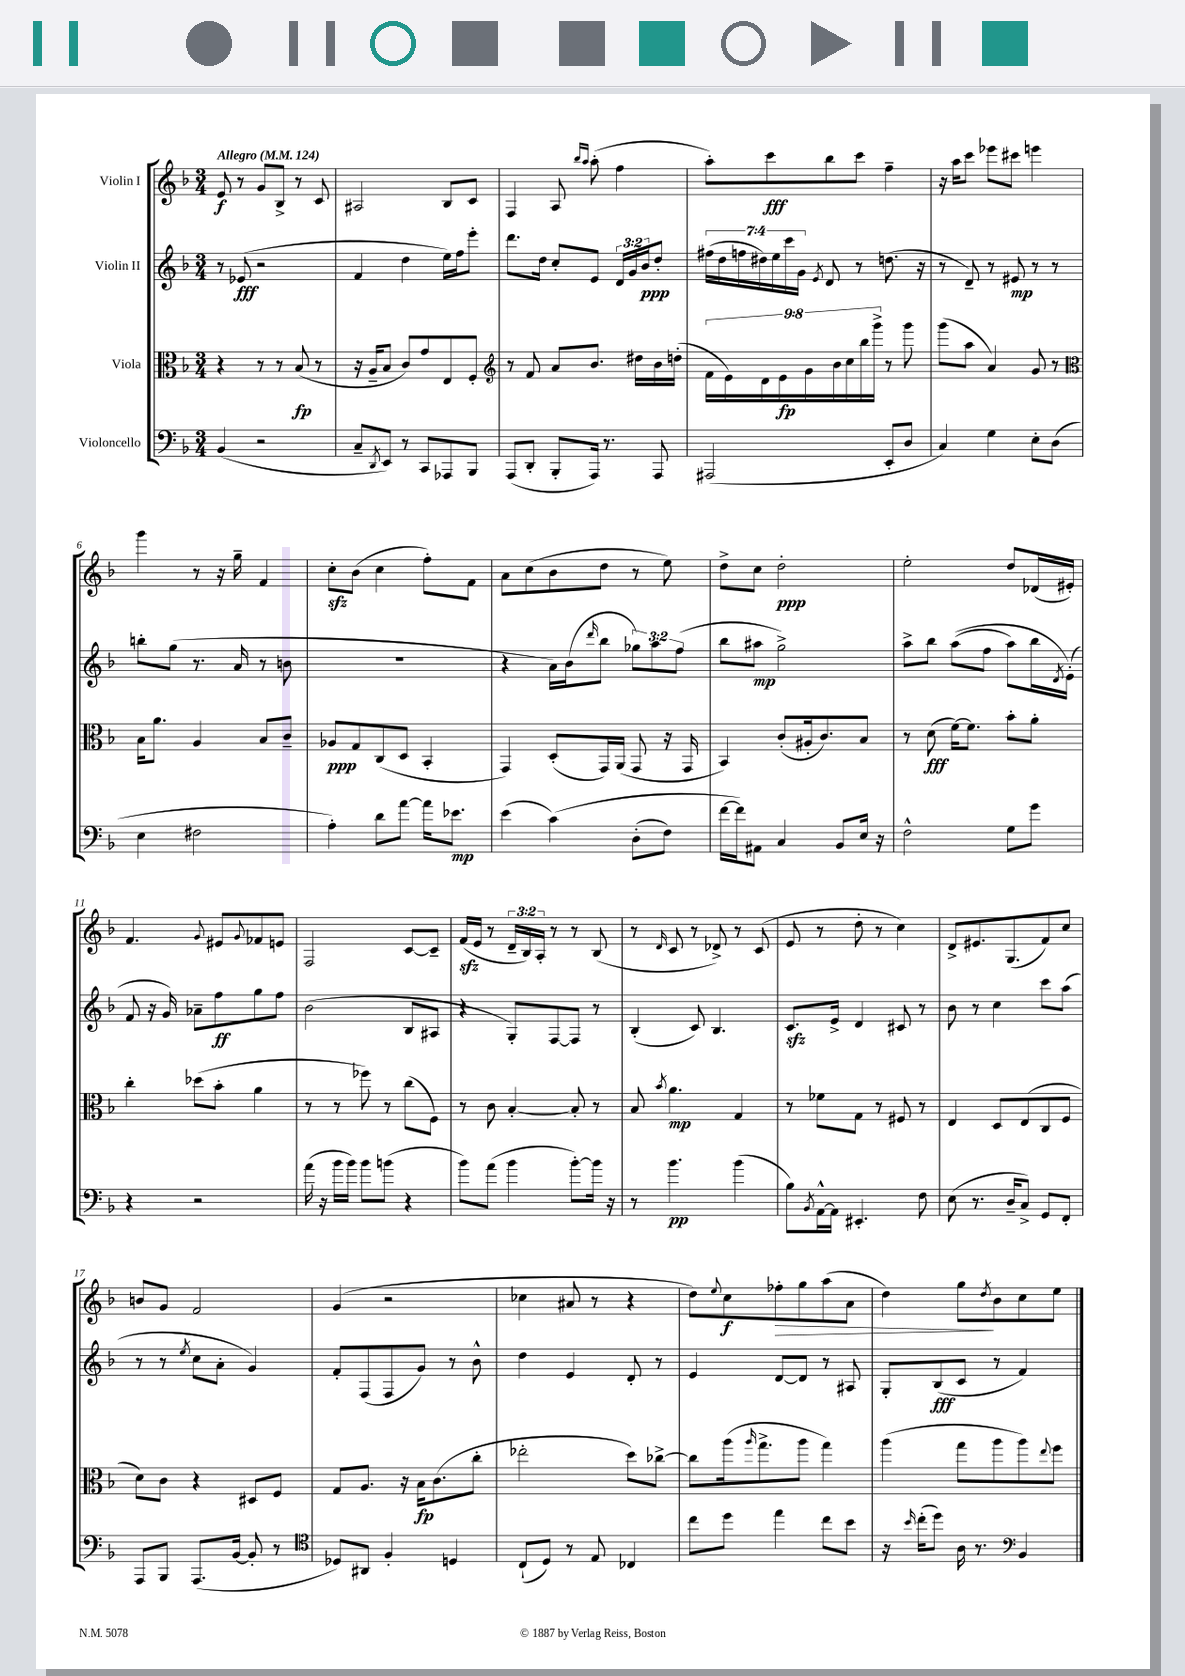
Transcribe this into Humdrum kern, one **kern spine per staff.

**kern	**dynam	**kern	**dynam	**kern	**dynam	**kern	**dynam
*part4	*part4	*part3	*part3	*part2	*part2	*part1	*part1
*staff4	*staff4	*staff3	*staff3	*staff2	*staff2	*staff1	*staff1
*I"Violoncello	*	*I"Viola	*	*I"Violin II	*	*I"Violin I	*
*clefF4	*	*clefC3	*	*clefG2	*	*clefG2	*
*k[b-]	*	*k[b-]	*	*k[b-]	*	*k[b-]	*
*M3/4	*	*M3/4	*	*M3/4	*	*M3/4	*
*MM124	*	*MM124	*	*MM124	*	*MM124	*
=1	=1	=1	=1	=1	=1	=1	=1
!	!	!	!	!	!	!LO:TX:a:B:t=Allegro	!
(4BB-/	.	4r	.	8r	.	8e/	f
.	.	.	.	(8e-X/	fff	8r	.
2r	.	8r	.	2r	.	8g/L	.
.	.	8r	.	.	.	8B-^/J	.
.	.	(8B-/	fp	.	.	8r	.
.	.	8r	.	.	.	8c/	.
=2	=2	=2	=2	=2	=2	=2	=2
8C~/L	.	16r	.	4f/	.	2A#X/	.
.	.	16A~/KL	.	.	.	.	.
8qDD/	.	.	.	.	.	.	.
8EE/J)	.	8B-/J	.	.	.	.	.
8r	.	8c/L)	.	4dd\	.	.	.
8CC/L	.	8g/	.	.	.	.	.
8AAA-X/	.	8E/	.	16ee\LL)	.	8B-/L	.
.	.	.	.	16ff\J	.	.	.
8BBB-/J	.	8F'/J	.	8eee'\J	.	8c/J	.
=3	=3	=3	=3	=3	=3	=3	=3
*	*	*clefG2	*	*	*	*	*
(8AAA/L	.	8r	.	8.ddd\L	.	4F/	.
8DD'/J	.	8f/	.	.	.	.	.
.	.	.	.	16dd\Jk	.	.	.
8BBB-'/L	.	8a/L	.	8cc'/L	.	8A/	.
.	.	.	.	.	.	16qqbb-/LL	.
.	.	.	.	.	.	16qqaa/JJ	.
16AAA/Jk)	.	8.b-/J	.	8e/J	.	(8aa'\	.
8.r	.	.	.	.	.	.	.
.	.	.	.	24d/LL	.	4ff\	.
.	.	.	.	24g/	.	.	.
.	.	16dd#X\LL	.	.	.	.	.
.	.	.	.	24b-/J	ppp	.	.
8AAA/	.	16b-\	.	8dd'/J	.	.	.
.	.	(16ddn'\JJ	.	.	.	.	.
=4	=4	=4	=4	=4	=4	=4	=4
(2AAA#X/	.	18f\LL	.	(28ff#X\LL	.	8aa'\L)	.
.	.	.	.	28dd\	.	.	.
.	.	18e\)	.	.	.	.	.
.	.	.	.	28ffn\	.	.	.
.	.	.	.	28dd#X\)	.	.	.
.	.	18d\	.	.	.	.	.
.	.	.	.	.	.	8ccc\	fff
.	.	.	.	28ee\	.	.	.
.	.	18e\	fp	.	.	.	.
.	.	.	.	28ccc\	.	.	.
.	.	.	.	28g\JJ	.	.	.
.	.	18g\	.	.	.	.	.
.	.	.	.	8qe/	.	.	.
.	.	.	.	8d/	.	8bb-\	.
.	.	18b-\	.	.	.	.	.
.	.	18cc\	.	.	.	.	.
.	.	.	.	8r	.	8ccc\J	.
.	.	18bb-\	.	.	.	.	.
.	.	18ggg^\JJ	.	.	.	.	.
8EE'/L	.	8r	.	(8.ddn\	.	4ff~\	.
8D/J	.	8ggg\	.	.	.	.	.
.	.	.	.	16r	.	.	.
=5	=5	=5	=5	=5	=5	=5	=5
4C/)	.	(8ggg\L	.	8r	.	16r	.
.	.	.	.	.	.	16aa\KL	.
.	.	8aa\J	.	8d~/)	.	8ccc\J	.
4G\	.	4a/)	.	8r	.	8eee-X\L	.
.	.	.	.	8e#X/	mp	8ccc#X\J	.
8E'\L	.	8g/	.	8r	.	4eeen\	.
(8D\J	.	8r	.	8r	.	.	.
!!LO:LB:g=z
=6	=6	=6	=6	=6	=6	=6	=6
*	*	*clefC3	*	*	*	*	*
4E\	.	16B-\KL	.	8bbn'\L	.	4ggg\	.
.	.	8.a\J	.	.	.	.	.
.	.	.	.	(8gg\J	.	.	.
2F#X\	.	4A/	.	8.r	.	8r	.
.	.	.	.	.	.	16r	.
.	.	.	.	16a/	.	16gg~\	.
.	.	8B-/L	.	8r	.	4f/	.
.	.	8c~/J	.	8bn\	.	.	.
=7	=7	=7	=7	=7	=7	=7	=7
4A'\)	.	8A-X/L	ppp	2.r	.	8cczz'\L	.
.	.	8G/	.	.	.	(8b-\J	.
8d\L	.	(8C/	.	.	.	4cc\	.
[8a\J	.	8D/J	.	.	.	.	.
16a\KL]	.	4BB-'/	.	.	.	8ff'\L)	.
8.e-X\J	mp	.	.	.	.	.	.
.	.	.	.	.	.	8f\J	.
=8	=8	=8	=8	=8	=8	=8	=8
(4e\	.	4GG/)	.	4r	.	8a\L	.
.	.	.	.	.	.	(8cc\	.
(4c\)	.	(8D'/L	.	16a\LL)	.	8b-\	.
.	.	.	.	(16b-\J	.	.	.
.	.	.	.	16qqddd/	.	.	.
.	.	16GG/L)	.	8bb-\J	.	8dd\J	.
.	.	(16AA/JJ	.	.	.	.	.
(8D'\L	.	8GG/	.	12gg-X\L)	.	8r	.
.	.	.	.	12aa\	.	.	.
8F\J)	.	16r	.	.	.	8ee\)	.
.	.	.	.	(12ff\J	.	.	.
.	.	16GG/	.	.	.	.	.
=9	=9	=9	=9	=9	=9	=9	=9
[16f\LL	.	4BB-/)	.	8bb-\L	.	8dd^\L	.
16f\J])	.	.	.	.	.	.	.
8AA#X\J	.	.	.	8aa#X\J	mp	8cc\J	.
4C/	.	(8c'/L	.	2gg^\)	.	2dd'\	ppp
.	.	16A#X'/k	.	.	.	.	.
.	.	8.c/)	.	.	.	.	.
8BB-/L	.	.	.	.	.	.	.
16E/Jk	.	8B-/J	.	.	.	.	.
16r	.	.	.	.	.	.	.
=10	=10	=10	=10	=10	=10	=10	=10
2F^^\	.	8r	.	8aa^\L	.	2ee'\	.
.	.	(8d\	fff	8bb-\J	.	.	.
.	.	[16f\KL)	.	((8aa\L	.	.	.
.	.	8.f\J]	.	.	.	.	.
.	.	.	.	8ff\J	.	.	.
8G\L	.	8b-'\L	.	8aa\L)	.	8dd/L	.
8g\J	.	8a'\J	.	16bb-\L	.	(16d-X/L	.
.	.	.	.	8qd/	.	.	.
.	.	.	.	(16e'\JJ)	.	16e#X'/JJ)	.
!!LO:LB:g=z
=11	=11	=11	=11	=11	=11	=11	=11
4r	.	4cc'\	.	8f/	.	4.f/	.
.	.	.	.	16r	.	.	.
.	.	.	.	16g/)	.	.	.
2r	.	(8dd-X\L	.	8a-X~\L	.	.	.
.	.	.	.	.	.	8qqg/	.
.	.	8b-'\J	.	8ff\	ff	8e#X/L	.
.	.	.	.	.	.	8qqg/	.
.	.	4a\	.	8gg\	.	8f-X/	.
.	.	.	.	8ff\J	.	8en/J	.
=12	=12	=12	=12	=12	=12	=12	=12
(16a\	.	8r	.	(2b-\	.	2F/	.
16r	.	.	.	.	.	.	.
16b-\LL	.	8r	.	.	.	.	.
16b-\JJ)	.	.	.	.	.	.	.
8b-\L	.	8ff-X\)	.	.	.	.	.
(8bn\J	.	8r	.	.	.	.	.
4r	.	(8cc\L	.	8B-/L	.	[8c/L	.
.	.	8F\J)	.	8A#X/J	.	8c~/J]	.
=13	=13	=13	=13	=13	=13	=13	=13
8b-\L)	.	8r	.	4r	.	(16fzz/LL	.
.	.	.	.	.	.	16e/JJ	.
(8a\J	.	8c\	.	.	.	8r	.
4b-\	.	[4B-'/	.	8G'/L)	.	24d~/LL	.
.	.	.	.	.	.	24B-/)	.
.	.	.	.	.	.	24A'/JJ	.
.	.	.	.	[8F/	.	8r	.
[8b-'\L)	.	8B-'/]	.	8F/J]	.	8r	.
16b-\Jk]	.	8r	.	8r	.	(8B-/	.
16r	.	.	.	.	.	.	.
=14	=14	=14	=14	=14	=14	=14	=14
8r	.	8B-/	.	(4B-'/	.	8r	.
.	.	8qb-/	.	.	.	16qqd/	.
4.b-\	pp	4.a\	mp	.	.	8c/	.
.	.	.	.	8c/)	.	8r	.
.	.	.	.	4.B-/	.	8d-X^/)	.
(4b-\	.	4G/	.	.	.	8r	.
.	.	.	.	.	.	(8c/	.
=15	=15	=15	=15	=15	=15	=15	=15
8B-\L)	.	8r	.	8.czz/L	.	8e/	.
8qBB-/	.	.	.	.	.	.	.
[16AA^^\L	.	8f-X\L	.	.	.	8r	.
16AA\JJ]	.	.	.	16e^/Jk	.	.	.
4.EE#X'/	.	8G\J	.	4d/	.	8dd'\	.
.	.	8r	.	.	.	8r	.
.	.	8F#X/	.	8c#X/	.	4cc\)	.
8F\	.	8r	.	8r	.	.	.
=16	=16	=16	=16	=16	=16	=16	=16
(8E\	.	4E/	.	8b-\	.	8d^/L	.
8.r	.	.	.	8r	.	8.e#X/	.
.	.	8D/L	.	4cc\	.	.	.
16D~/KL	.	.	.	.	.	(8.G/	.
8C^/J)	.	(8E/	.	.	.	.	.
8GG/L	.	8C/	.	8ccc\L	.	8f/)	.
8FF'/J	.	8F/J	.	(8aa\J	.	8cc/J	.
!!LO:LB:g=z
=17	=17	=17	=17	=17	=17	=17	=17
8AAA/L	.	8d\L)	.	8r	.	8bn/L	.
8BBB-/J	.	8c\J	.	8r	.	8g/J	.
.	.	.	.	8qee/	.	.	.
(8.AAA/L	.	4r	.	8cc\L	.	2f/	.
.	.	.	.	8a'\J	.	.	.
[16BB-/Jk	.	.	.	.	.	.	.
8BB-'/]	.	8D#X/L	.	4g/)	.	.	.
8r	.	8F/J	.	.	.	.	.
=18	=18	=18	=18	=18	=18	=18	=18
*clefC4	*	*	*	*	*	*	*
8D-X/L)	.	8G/L	.	8f'/L	.	(4g/	.
8AA#X/J	.	8.A/J	.	(8F/	.	.	.
4F'/	.	.	.	8F/	.	2r	.
.	.	16r	.	.	.	.	.
.	.	16B-\KL	fp	8g/J)	.	.	.
.	.	(8.c\	.	.	.	.	.
4Dn/	.	.	.	8r	.	.	.
.	.	8cc'\J	.	8b-^^\	.	.	.
=19	=19	=19	=19	=19	=19	=19	=19
(8C`/L	.	2ee-X'\	.	4dd\	.	4cc-X\	.
8D/J)	.	.	.	.	.	.	.
8r	.	.	.	4e/	.	8a#X/	.
8E/	.	.	.	.	.	8r	.
4C-X/	.	8dd\L)	.	8d'/	.	4r	.
.	.	[8cc-X^\J	.	8r	.	.	.
=20	=20	=20	=20	=20	=20	=20	=20
8cc\L	.	8cc-\L]	.	4e/	.	8dd\L)	.
.	.	.	.	.	.	8qqee/	.
8dd\J	.	(16aa\k	.	.	.	8cc\	f
.	.	16qqaa/	.	.	.	.	.
.	.	8.gg^\	.	.	.	.	.
!	!	!	!	!	!	!	!LO:HP:b
4ee\	.	.	.	[8d/L	.	8ff-X'\	>
.	.	8aa\J	.	8d/J]	.	8gg\	.
8cc\L	.	4gg\)	.	8r	.	(8aa\	.
8b-\J	.	.	.	8A#X/	.	8a\J	.
=21	=21	=21	=21	=21	=21	=21	=21
16r	.	(4aa\	.	8G'/L	.	4dd\)	.
16qqb-/	.	.	.	.	.	.	.
(16cc'\KL	.	.	.	.	.	.	.
8dd\J)	.	.	.	(8B-/	fff	.	.
16A\	.	8gg\L	.	8c/J	.	8gg\L	.
8.r	.	.	.	.	.	.	.
.	.	.	.	.	.	8qdd/	.
.	.	8aa\	.	8r	.	8b-\	]
*clefF4	*	*	*	*	*	*	*
4BB-/	.	8aa\)	.	4f/)	.	8cc\	.
.	.	8qqee/	.	.	.	.	.
.	.	8ff\J	.	.	.	8ee\J	.
==	==	==	==	==	==	==	==
*-	*-	*-	*-	*-	*-	*-	*-
